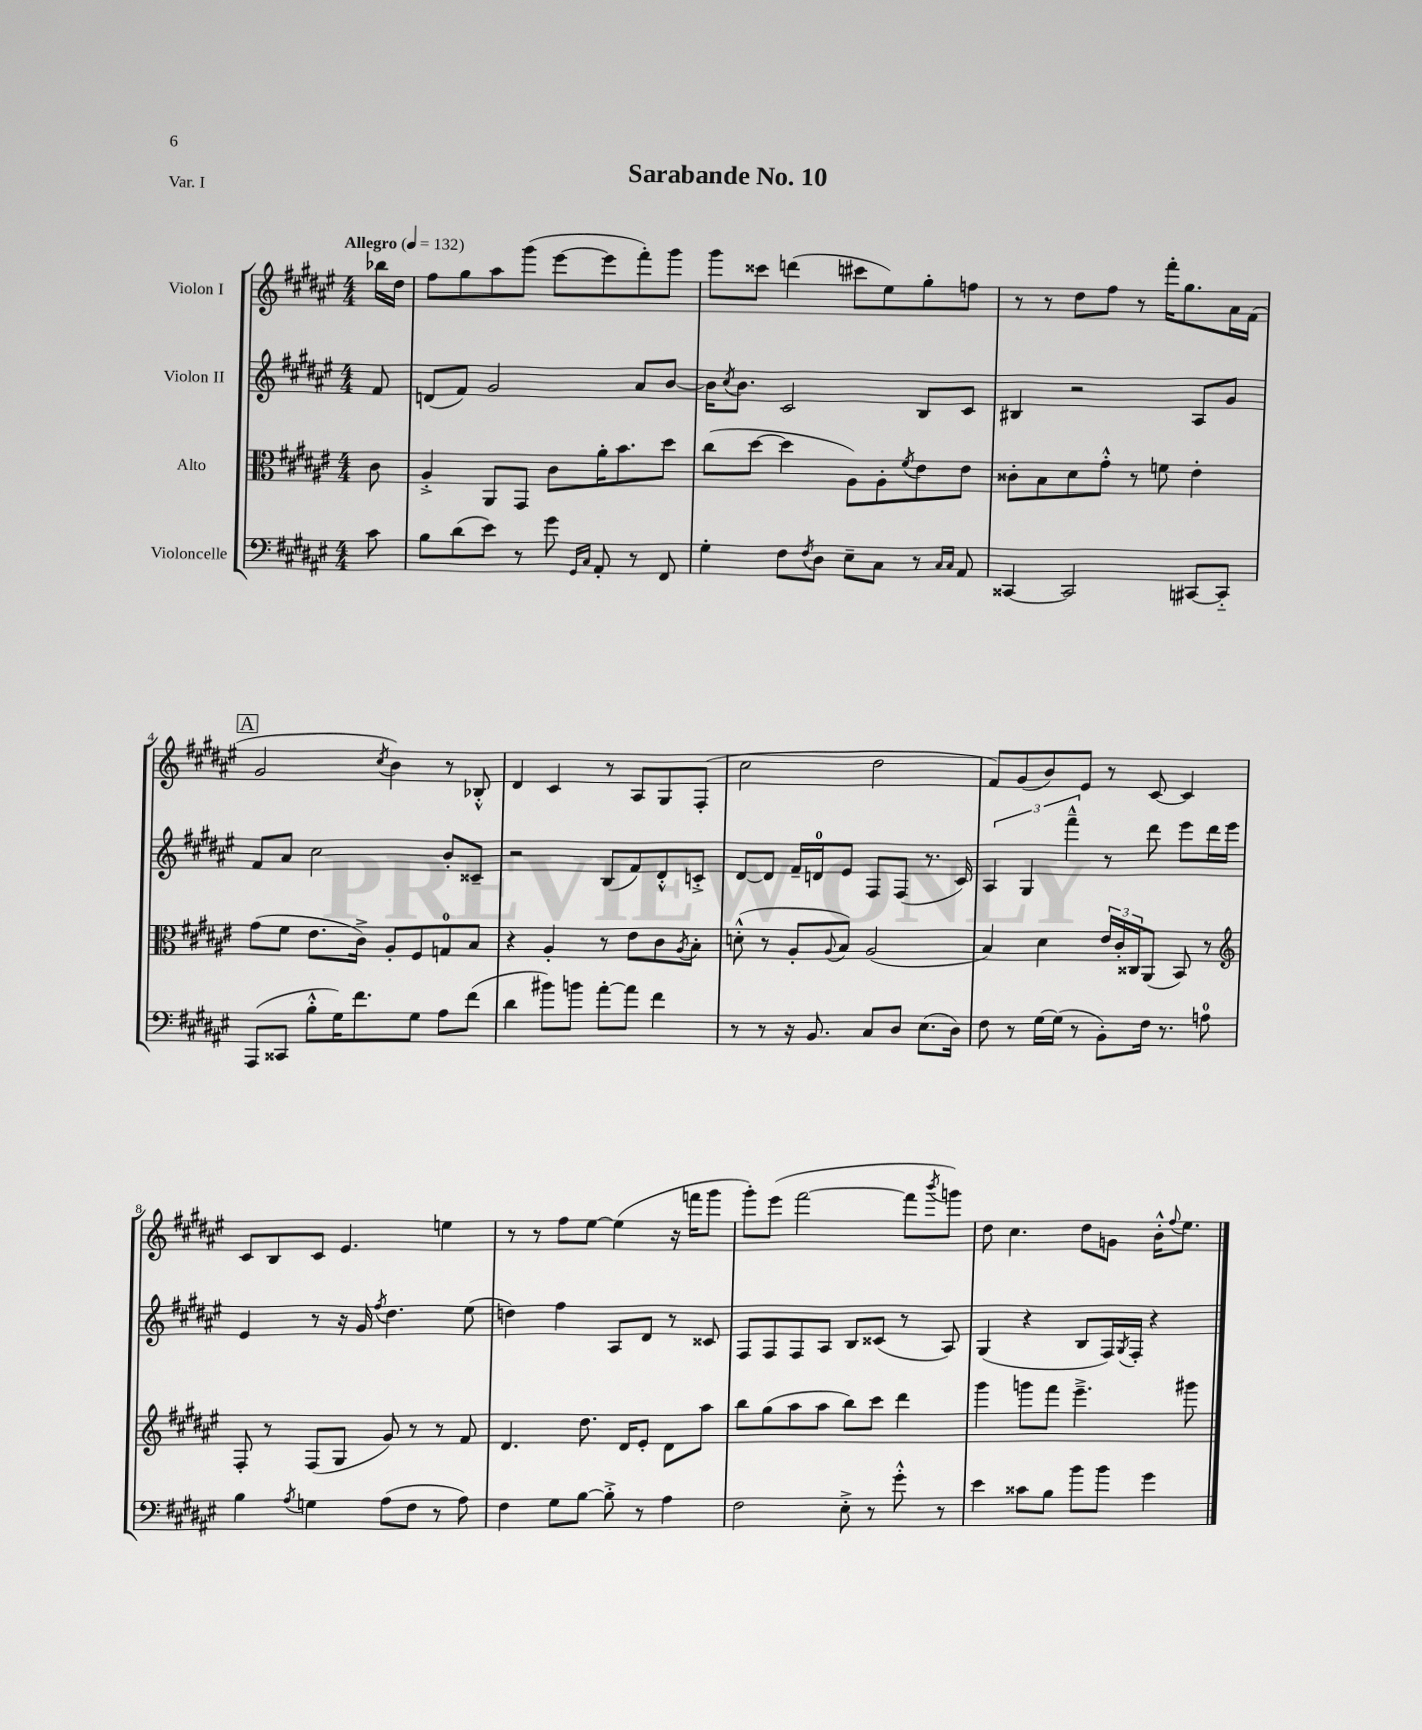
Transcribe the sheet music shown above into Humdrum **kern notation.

**kern	**kern	**kern	**kern
*staff4	*staff3	*staff2	*staff1
*clefF4	*clefC3	*clefG2	*clefG2
*k[f#c#g#d#a#e#]	*k[f#c#g#d#a#e#]	*k[f#c#g#d#a#e#]	*k[f#c#g#d#a#e#]
*M4/4	*M4/4	*M4/4	*M4/4
*MM132	*MM132	*MM132	*MM132
8c#	8c#	8f#	16bb-
.	.	.	16dd#
=	=	=	=
8B	4A#'^	(8d	8ff#
(8d#	.	8f#)	8gg#
8e#)	8AA#	2g#	8aa#
8r	8GG#	.	(8ggg#
8g#	8c#	.	[8eee#
16qqGG#	.	.	.
16qqC#	.	.	.
8AA#'	16a#'	.	8eee#]
.	8.b	.	.
8r	.	8a#	8fff#')
8FF#	8dd#	[8b	8ggg#
=	=	=	=
4G#'	(8cc#	16b]	8ggg#
.	.	8qcc#	.
.	.	8.b	.
.	[8dd#	.	8ccc##
8F#	4dd#]	2c#	(4ddd
8qF#	.	.	.
8D#	.	.	.
8E#~	8A#)	.	8ccc#
8C#	8A#'	.	8ee#)
.	8qf#	.	.
8r	8e#	8B	8gg#'
16qqC#	.	.	.
16qqC#	.	.	.
8AA#	8e#	8c#	8ff
=	=	=	=
[4CC##	8c##'	4B#	8r
.	8B	.	8r
2CC##]	8d#	2r	8dd#
.	8g#'^^	.	8ff#
.	8r	.	8r
.	8f	.	16fff#'
.	.	.	8.gg#
[8CC#	4e#'	8A#	.
8CC#'~]	.	8g#	16a#
.	.	.	(16f#
=	=	=	=
(8AAA#	(8g#	8f#	2g#
8CC##	8f#	8a#	.
8B'^^	8.e#	2cc#	.
16G#)	.	.	.
8.f#	16c#^)	.	.
.	.	.	8qcc#
.	8A#'	.	4b)
8G#	8F#	.	.
8A#	8G	8b'	8r
(8f#	8B	8c##~	8B-'^^
=	=	=	=
4d#	4r	2r	4d#
8b#)	4A#'	.	4c#
8b	.	.	.
[8a#'	8r	(8B	8r
8a#]	8e#	8f#)	8A#
4f#	8c#	8d#'^^	8G#
.	8qA#	.	.
.	8B'	8c'^	(8F#'
=	=	=	=
8r	(8d'^^	[8d#	2cc#
8r	8r	8d#]	.
16r	8A#'	16f#~	.
8.BB	.	16d	.
.	8qqA#	.	.
.	8B)	8e#	.
8C#	(2A#	8F#	2dd#
8D#	.	(8F#	.
(8.E#	.	8.r	.
16D#)	.	16c#)	.
=	=	=	=
8F#	4B)	6A#	8f#)
8r	.	.	(8g#
.	.	6G#	.
[16G#	4d#	.	8b)
(16G#]	.	.	.
.	.	6fff#~^^	.
8r	.	.	8e#
8BB')	24e#	8r	8r
.	24c#'	.	.
.	24C##	.	.
16F#	(8AA#	8ddd#	[8c#
8.r	.	.	.
.	8BB)	8eee#	4c#]
8A	8r	16ddd#	.
.	.	16eee#	.
=	=	=	=
*	*clefG2	*	*
4B	8F#'	4e#	8c#
.	8r	.	8B
8qA#	.	.	.
4G	(8F#	8r	8c#
.	8G#	16r	4.e#
.	.	16g#	.
.	.	8qff#	.
(8A#	8g#)	4.dd#	.
8F#	8r	.	.
8r	8r	.	4ee
8A#)	8f#	(8ee#	.
=	=	=	=
4F#	4.d#	4dd)	8r
.	.	.	8r
8G#	.	4ff#	8ff#
[8B	8.dd#	.	[8ee#
8B'^]	.	8A#	(4ee#]
.	16d#	.	.
8r	8e#'	8d#	.
4A#	8d#	8r	16r
.	.	.	16fff
.	8aa#	8c##	8ggg#
=	=	=	=
2F#	8bb	8F#	8ggg#')
.	(8gg#	8F#	(8eee#
.	8aa#	8F#	[2fff#
.	8aa#	8A#	.
8E#'^	8bb)	8B	.
8r	8ccc#	(8c##	.
8g#'^^	4ddd#	8r	8fff#]
.	.	.	8qbbb
8r	.	8A#)	8ggg)
=	=	=	=
4e#	4ggg#	(4G#	8dd#
.	.	.	4.cc#
8c##	8ggg	4r	.
8B	8fff#	.	.
8b	4.eee#~^	8B	8dd#
8b	.	16F#)	8g
.	.	8qG#	.
.	.	16F#'	.
4g#	.	4r	16b'^^
.	.	.	8qqff#
.	.	.	8.ee#
.	8ggg#	.	.
==	==	==	==
*-	*-	*-	*-
